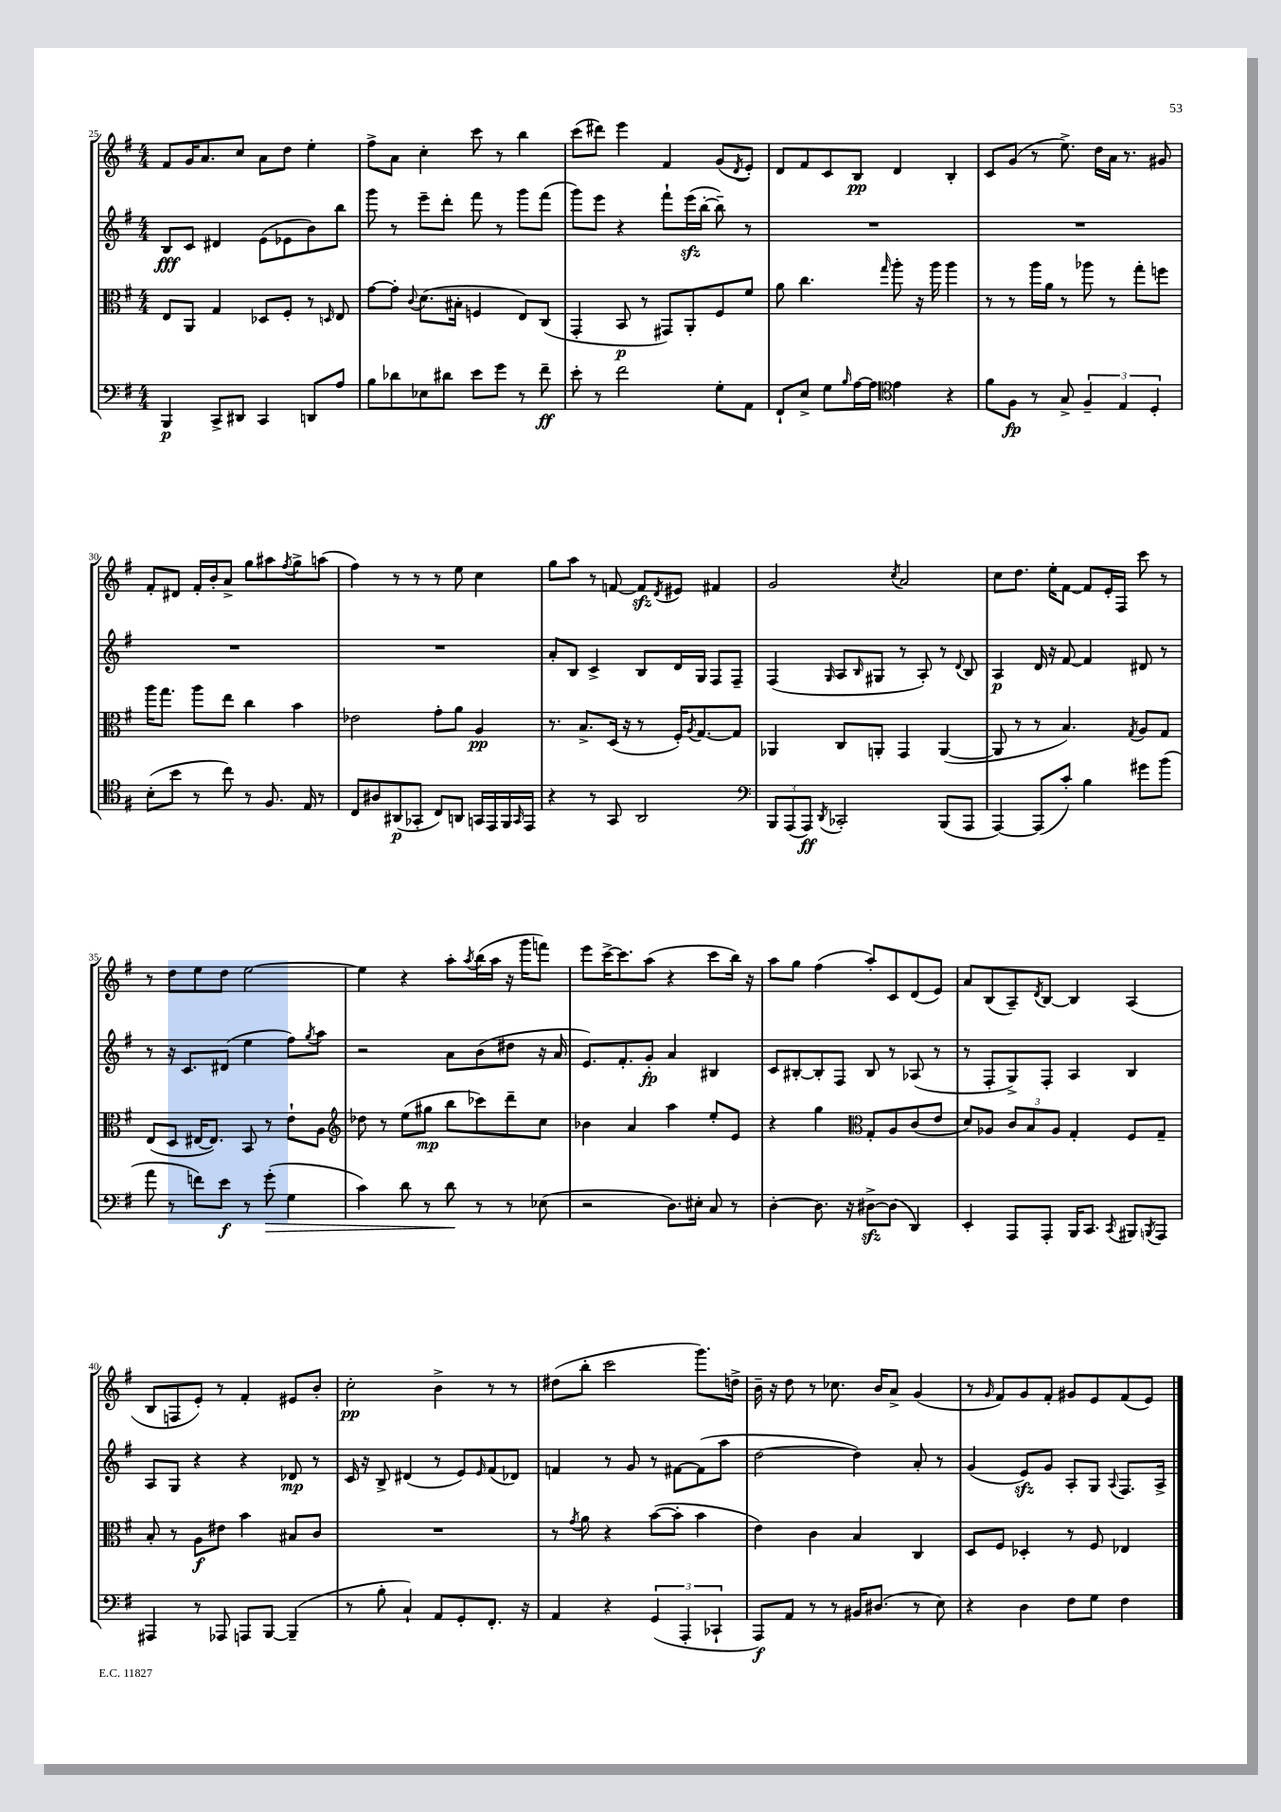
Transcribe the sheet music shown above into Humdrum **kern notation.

**kern	**kern	**kern	**kern
*staff4	*staff3	*staff2	*staff1
*clefF4	*clefC3	*clefG2	*clefG2
*k[f#]	*k[f#]	*k[f#]	*k[f#]
*M4/4	*M4/4	*M4/4	*M4/4
4BBB	8E	8B	8f#
.	8AA	8c	16g
.	.	.	8.a
8CC^	4G	4d#	.
8DD#	.	.	8cc
4CC	8D-	(8e	8a
.	8F#'	8e-	8dd
8DD	8r	8b)	4ee'
.	16qqD	.	.
8A	8E	8bb	.
=	=	=	=
8B	[8g	8ggg	8ff#^
8d-	8g']	8r	8a
.	8qqc	.	.
8E-	(8.d	8eee~	4cc'
8d#	.	8ddd'	.
.	16B#'	.	.
8e	4F	8fff#	8ccc
8g	.	8r	8r
8r	8E)	8ggg	4bb
8f#~	(8C	(8fff#	.
=	=	=	=
8e'	4GG'	8ggg)	(8ccc
8r	.	8eee	8ddd#)
2f#	8BB	4r	4eee
.	8r	.	.
.	8GG#)	8fff#`	4f#
.	8AA'	(16eee	.
.	.	[16bb'	.
8G'	8F#	8bb~])	(8g
.	.	.	8qd
8AA	8f#	8r	8e')
=	=	=	=
8FF#`	8a	1r	8d
8E^	4.cc	.	8f#
8G	.	.	8c
16qqB	.	.	.
[16A	.	.	8B
16A]	.	.	.
*clefC4	*	*	*
.	16qqgg	.	.
4e	8aa'	.	4d
.	16r	.	.
.	16aa	.	.
4r	4aa	.	4B'
=	=	=	=
8f#	8r	1r	8c
8F#	8r	.	(8g
8r	16aa	.	8r
.	16a	.	.
8G^	8r	.	8.ee^)
6F#~	8aa-	.	.
.	.	.	16dd
.	8r	.	16a
6E	.	.	.
.	.	.	8.r
.	8gg'	.	.
6D'	.	.	.
.	8ff	.	8g#
=	=	=	=
(8B'	16aa	1r	8f#'
.	8.gg	.	.
8b	.	.	8d#
8r	8aa	.	16f#'
.	.	.	16b'
8cc)	8ee	.	8a^
8r	4cc	.	8gg
8.F#	.	.	8aa#
.	.	.	8qff#
.	4b	.	8gg^
16E	.	.	.
8r	.	.	(8aa
=	=	=	=
8C	2e-	1r	4ff#)
8A#	.	.	.
(8AA#	.	.	8r
8GG-'	.	.	8r
8C)	8g'	.	8r
8AA	8a	.	8ee
16GG	4A	.	4cc
16EE	.	.	.
16FF#	.	.	.
16qqGG	.	.	.
16EE	.	.	.
=	=	=	=
4r	8.r	8a'	8gg
.	.	8B	8aa
.	8.B^	.	.
8r	.	4c^	8r
8GG	(16D	.	[8f
.	16r	.	.
2AA	8r	8B	8f]
.	.	.	8qd
.	16F#')	16d	8e#
.	8qA	.	.
.	[8.G	16G	.
.	.	8F#	4f#
.	8G]	8F#~	.
=	=	=	=
*clefF4	*	*	*
12BBB	4AA-	(4F#	2g
(12AAA	.	.	.
12AAA)	.	.	.
8qDD	.	16qqG	.
2CC-'	8C	8A	.
.	.	16qqB	.
.	8AA'	8G#	.
.	.	.	8qcc
.	4GG	8r	2a
.	.	8A')	.
(8BBB	([4AA	8r	.
.	.	8qqd	.
8AAA	.	8B	.
=	=	=	=
[4AAA)	8AA]	4A	8cc
.	8r	.	8.dd
(8AAA]	8r	16d	.
.	.	16r	16ee'
8c')	4.B)	[8f#	[8f#
4B	.	4f#]	8f#]
.	.	.	16e'
.	.	.	16F#
.	8qG	.	.
8g#	8A	8d#	8ccc
(8b	8G	8r	8r
=	=	=	=
8a	(8E	8r	8r
8r	8D	16r	8dd
.	.	8.c	.
8f)	[16E#	.	8ee
.	8.E#])	.	.
8e	.	(8d#	8dd
8r	8BB	4ee	[2ee
(8g'	8r	.	.
4G	8e`	8ff#)	.
.	.	8qgg	.
.	8A	8aa	.
=	=	=	=
*	*clefG2	*	*
4c)	8dd-	2r	4ee]
.	8r	.	.
8d	(8ee	.	4r
8r	8gg#	.	.
8d	8bb	8a	8aa'
.	.	.	8qaa
8r	8ccc-)	(8b	(16bb
.	.	.	16aa
8r	8ddd~	8dd#	16r
.	.	.	16ggg
(8E-	8cc	16r	8fff)
.	.	16a	.
=	=	=	=
2r	4b-	8.e)	8eee
.	.	.	[16ccc^
.	.	8.f#'	8.ccc]
.	4a	.	.
.	.	8g'	(8aa
8.D)	4aa	4a	4r
16E#'	.	.	.
8C	8ee'	4B#	8ccc
8r	8e	.	16bb)
.	.	.	16r
=	=	=	=
[4D'	4r	8c	8aa
.	.	[8B#'	8gg
8.D]	4gg	8B#']	(4ff#
.	.	8F#	.
16r	.	.	.
*	*clefC3	*	*
[8D#^	8G'	8B#	8aa')
(8D#]	8A	8r	8c
4DD)	(8c	(8A-	(8d
.	8e	8r	8e)
=	=	=	=
4EE'	8d)	8r	8a
.	8A-	8F#'	(8B
8AAA	12c	8G^)	8A~)
.	12B	.	.
.	.	.	8qd
8AAA'	.	8F#'	[8B
.	12A-	.	.
16BBB	4G'	4A	4B]
8.CC	.	.	.
8qCC	.	.	.
8BBB#	8F#	4B	(4A
8qBBB	.	.	.
8AAA	8G~	.	.
=	=	=	=
4AAA#	8B'	8A	8B
.	8r	8G	8F
8r	8A	4r	8e')
8AAA-	8e#	.	8r
8AAA	4b	4r	4f#'
[8BBB	.	.	.
(4BBB~]	8B#	8d-	8e#
.	8c	8r	8b'
=	=	=	=
8r	1r	16c	2cc'
.	.	16r	.
8B'	.	8B^	.
4C`)	.	(4d#	.
8AA	.	8r	4b^
8GG'	.	8e)	.
.	.	16qqe	.
8.FF#'	.	(8f#	8r
.	.	8d-)	8r
16r	.	.	.
=	=	=	=
4AA	8r	4f	(8dd#
.	8qg	.	.
.	8a	.	8bb'
4r	4r	8r	2ccc
.	.	8g	.
(6GG	([8b	8r	.
.	8b']	[8f#	.
6AAA'	.	.	.
.	4b	(8f#]	8.ggg)
6CC-`	.	.	.
.	.	8aa	.
.	.	.	16dd^
=	=	=	=
8AAA)	4e)	[2dd	16b~
.	.	.	16r
8AA	.	.	8dd
8r	4c	.	8r
8r	.	.	8.cc-
16BB#	4B	4dd])	.
(8.D#	.	.	16b
.	.	.	8a^
8r	4C	8a'	(4g
8E)	.	8r	.
=	=	=	=
4r	8D	(4g	8r
.	.	.	16qqg
.	8F#	.	8f#)
4D	4D-'	8e)	8g
.	.	8g	8f#'
8F#	8r	8A'	8g#
8G	8F#	8G	8e
.	.	8qqA	.
4F#	4E-	8.F#	(8f#
.	.	.	8e)
.	.	16A^	.
==	==	==	==
*-	*-	*-	*-
